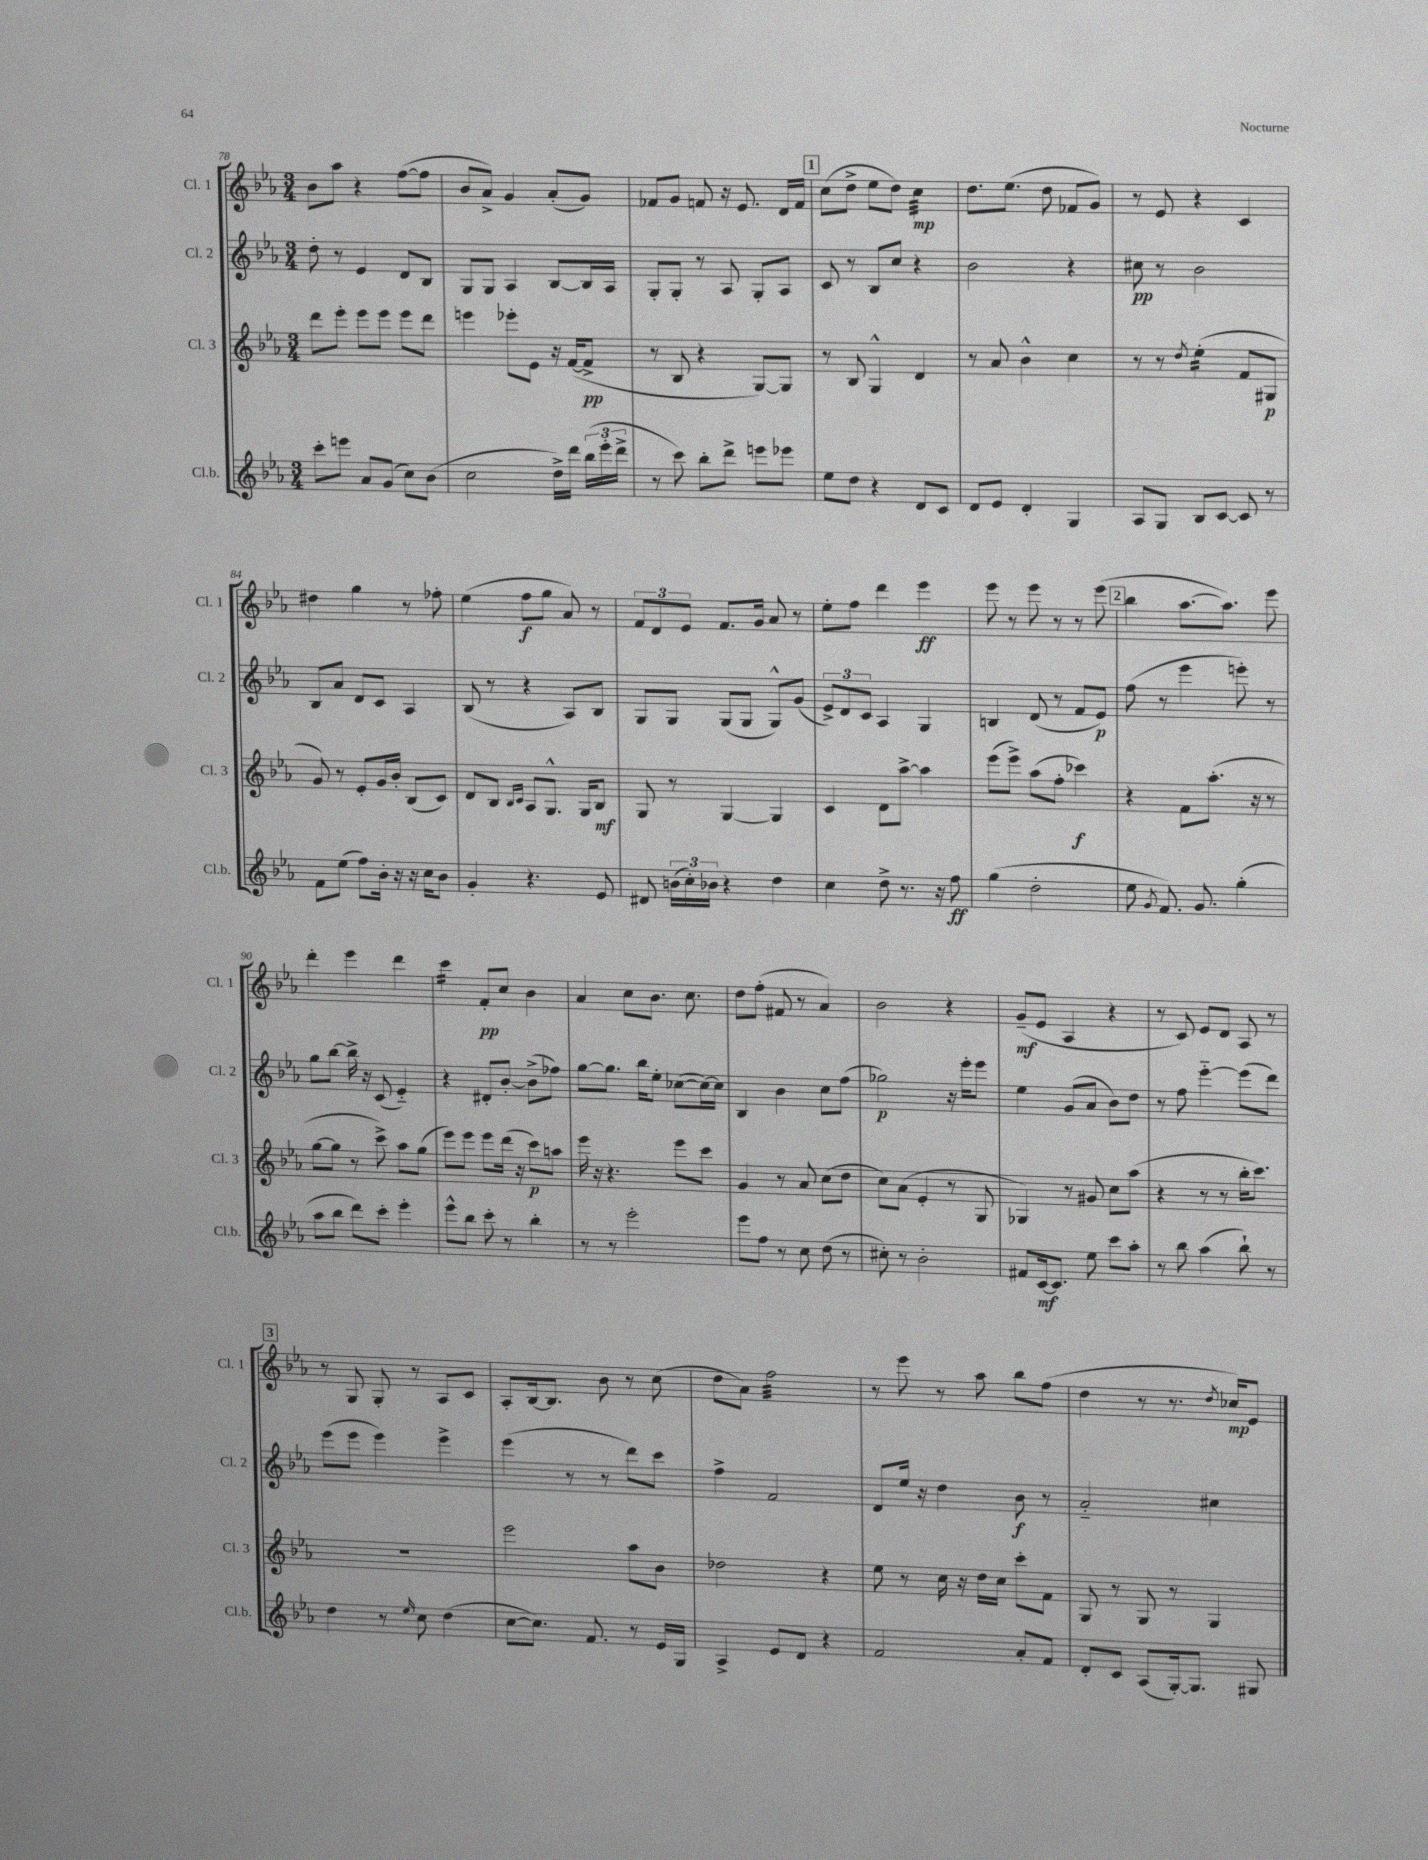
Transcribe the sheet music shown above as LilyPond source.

<<
\new StaffGroup <<
\new Staff = "s0" \with { instrumentName = "Cl. 1" shortInstrumentName = "Cl. 1" } {
    \clef treble \key ees \major \numericTimeSignature \time 3/4
    \autoBeamOff bes'8[ aes''8] r4 f''8[~( f''8] |
    bes'8[ aes'8]->) g'4 aes'8[-.( g'8]) |
    fes'8[ g'8] f'8 r16 ees'8. d'16[ f'16] |
    \mark \markup { \box "1" } c''8[( d''8]-> ees''8[ d''8]) c''4:32\mp |
    d''8.[ ees''8.]( d''8 fes'8[ g'8]) |
    r8 ees'8 r4 c'4 |
    dis''4 g''4 r8 fes''8-. |
    ees''4( f''8[\f g''8] aes'8) r8 |
    \tuplet 3/2 { f'8[ d'8 ees'8] } f'8.[ g'16] aes'8 r8 |
    ees''8[-. f''8] d'''4 ees'''4\ff |
    ees'''8 r8 ees'''8 r8 r8 ees'''8( |
    \mark \markup { \box "2" } bes''4 aes''8.[~ aes''8.]) ees'''8 |
    d'''4-. ees'''4 d'''4 |
    c'''4:16 f'8[-.\pp c''8] bes'4 |
    aes'4 c''8[ bes'8.] c''8. |
    d''8[ f''8]-.( fis'8 r8 aes'4) |
    bes'2 r4 |
    g'8[--\mf( ees'8] aes4 r4 |
    r8 c'8) ees'8[ d'8] aes8 r8 |
    \mark \markup { \box "3" } r8 g8 g8-. r8 aes8[ c'8] |
    aes8[-. bes16~ bes8.] bes'8 r8 c''8( |
    d''8[ aes'8]) f''2:32 |
    r8 ees'''8 r8 aes''8 bes''8[ f''8]( |
    d''4 r8 r8. \acciaccatura { d''8 } ces''16[\mp) ees'8] \bar "|." |
}
\new Staff = "s1" \with { instrumentName = "Cl. 2" shortInstrumentName = "Cl. 2" } {
    \clef treble \key ees \major \numericTimeSignature \time 3/4
    \autoBeamOff d''8-. r8 ees'4 d'8[ bes8] |
    g8[ g8] aes4 bes8[~ bes16 aes16] |
    g8[-. g8]-. r8 aes8 g8[-. aes8] |
    \mark \markup { \box "1" } c'8 r8 bes8[ c''8] r4 |
    bes'2 r4 |
    cis''8\pp r8 bes'2 |
    bes8[ aes'8] d'8[ c'8] aes4 |
    bes8( r8 r4 aes8[) bes8] |
    g8[ g8] g8[( g8] g8[-^) g'8]( |
    \tuplet 3/2 { ees'8[->) d'8 c'8] } aes4 g4 |
    b4 d'8( r8 f'8[ ees'8]\p) |
    \mark \markup { \box "2" } f''8( r8 ees'''4 e'''8-.) r8 |
    g''8[ bes''8]~ bes''16-> r16 c'8( ees'4-_) |
    r4 dis'8[-. bes'8]~-. bes'8[->( fes''8]) |
    g''8[~ g''8.] bes''16[ ees''8]-. ces''8[~( ces''16~) ces''16] |
    bes4 bes'4 c''8[ f''8]( |
    ges''2\p) r16 ees'''16[-. ees'''8] |
    ees''4 g'8[( aes'8] bes'8[) d''8] |
    r8 f''8 ees'''4~-_ ees'''8[( d'''8]) |
    \mark \markup { \box "3" } ees'''8[( ees'''8] ees'''4) ees'''4-> |
    ees'''4( r8 r8 d'''8[) c'''8] |
    f''4-> f'2 |
    d'8[ ees''16] r16 d''4 bes'8\f r8 |
    aes'2-_ cis''4 \bar "|." |
}
\new Staff = "s2" \with { instrumentName = "Cl. 3" shortInstrumentName = "Cl. 3" } {
    \clef treble \key ees \major \numericTimeSignature \time 3/4
    \autoBeamOff d'''8[ ees'''8]-. ees'''8[ ees'''8] ees'''8[ d'''8] |
    e'''4 ees'''8[-. ees'8] r16 f'16[~( f'8]->\pp |
    r8 bes8 r4 g8[~) g8] |
    \mark \markup { \box "1" } r8 bes8 g4-^ d'4 |
    r8 aes'8 bes'4-^ c''4 |
    r8 r8 \acciaccatura { d''8 } ees''4:16-.( f'8[ gis8]\p |
    g'8) r8 ees'8[-. g'16 bes'16]-. bes8[( c'8]) |
    d'8[ bes8] \grace { bes16[ c'16] } aes8[ g8.]-^ g16[ bes8]\mf |
    g8 r8 g4~ g4 |
    c'4 d'8[ aes''8]~-> aes''4 |
    ees'''8[( ees'''8]->) aes''8[( f''8]-. ces'''4\f) |
    \mark \markup { \box "2" } r4 f'8[ aes''8.]-.( r16 r8 |
    g''8[~ g''8] r8 c'''8->) aes''8[ g''8]( |
    ees'''8[) ees'''8] ees'''8[ d'''16]( r16 c'''8[\p) a''8] |
    ees'''16 r16 r4. ees'''8[ c'''8] |
    g'4 r8 aes'8 c''8[( d''8] |
    c''8[) aes'8]( ees'4-. r8 g8 |
    ges4) r8 gis'8 c''8[ aes''8]( |
    r4 r8 r8 bes''16[-. c'''8.]) |
    \mark \markup { \box "3" } R2. |
    ees'''2 aes''8[ bes'8] |
    des''2 r4 |
    ees''8 r8 c''16 r16 d''16[ c''16] c'''8[-. f'8] |
    g8 r8 g8 r8 g4 \bar "|." |
}
\new Staff = "s3" \with { instrumentName = "Cl.b." shortInstrumentName = "Cl.b." } {
    \clef treble \key ees \major \numericTimeSignature \time 3/4
    \autoBeamOff c'''8[-. e'''8] aes'8[ g'8]( c''8[) bes'8]( |
    c''2 d''16[->) d'''16] \tuplet 3/2 { bes''16[( ees'''16-. d'''16]-> } |
    r8 c'''8) bes''8[-. d'''8]-> e'''8[ ees'''8] |
    \mark \markup { \box "1" } ees''8[ d''8] r4 d'8[ c'8] |
    d'8[ ees'8] d'4-. g4 |
    aes8[ g8] bes8[ c'8]~ c'8 r8 |
    f'8[ ees''8]( f''8[) bes'16]-. r16 r16 c''16[ bes'8] |
    g'4-. r4. ees'8 |
    dis'8 \tuplet 3/2 { b'16[( c''16-.) bes'16] } r4 d''4 |
    c''4 d''8-> r8. r16 f''8\ff |
    g''4( d''2-. |
    \mark \markup { \box "2" } ees''8 \acciaccatura { g'8 } f'8.) g'8. g''4-.( |
    aes''8[ bes''8] d'''8[) c'''8]-. ees'''4-. |
    ees'''8[-^ bes''8] c'''8-. r8 bes''4-. |
    r8 r8 ees'''2-. |
    ees'''8[ f''8] r8 c''8 d''8( r8 |
    cis''8-.) r8 bes'2-. |
    fis'8[ c'16~\mf c'8.] ees''8 c'''8[ aes''8]-. |
    r8 bes''8 aes''4( bes''8-!) r8 |
    \mark \markup { \box "3" } d''4 r8 \grace { ees''16 } c''8 d''4( |
    c''8[~ c''8.]) f'8. r8 ees'16[ g16] |
    aes4-> ees'8[ d'8] r4 |
    f'2 aes'8[-. f'8] |
    d'8[-. c'8] aes8[( g16~-.) g8.] gis8 \bar "|." |
}
>>
>>
\layout { \context { \Score currentBarNumber = #78 } }
